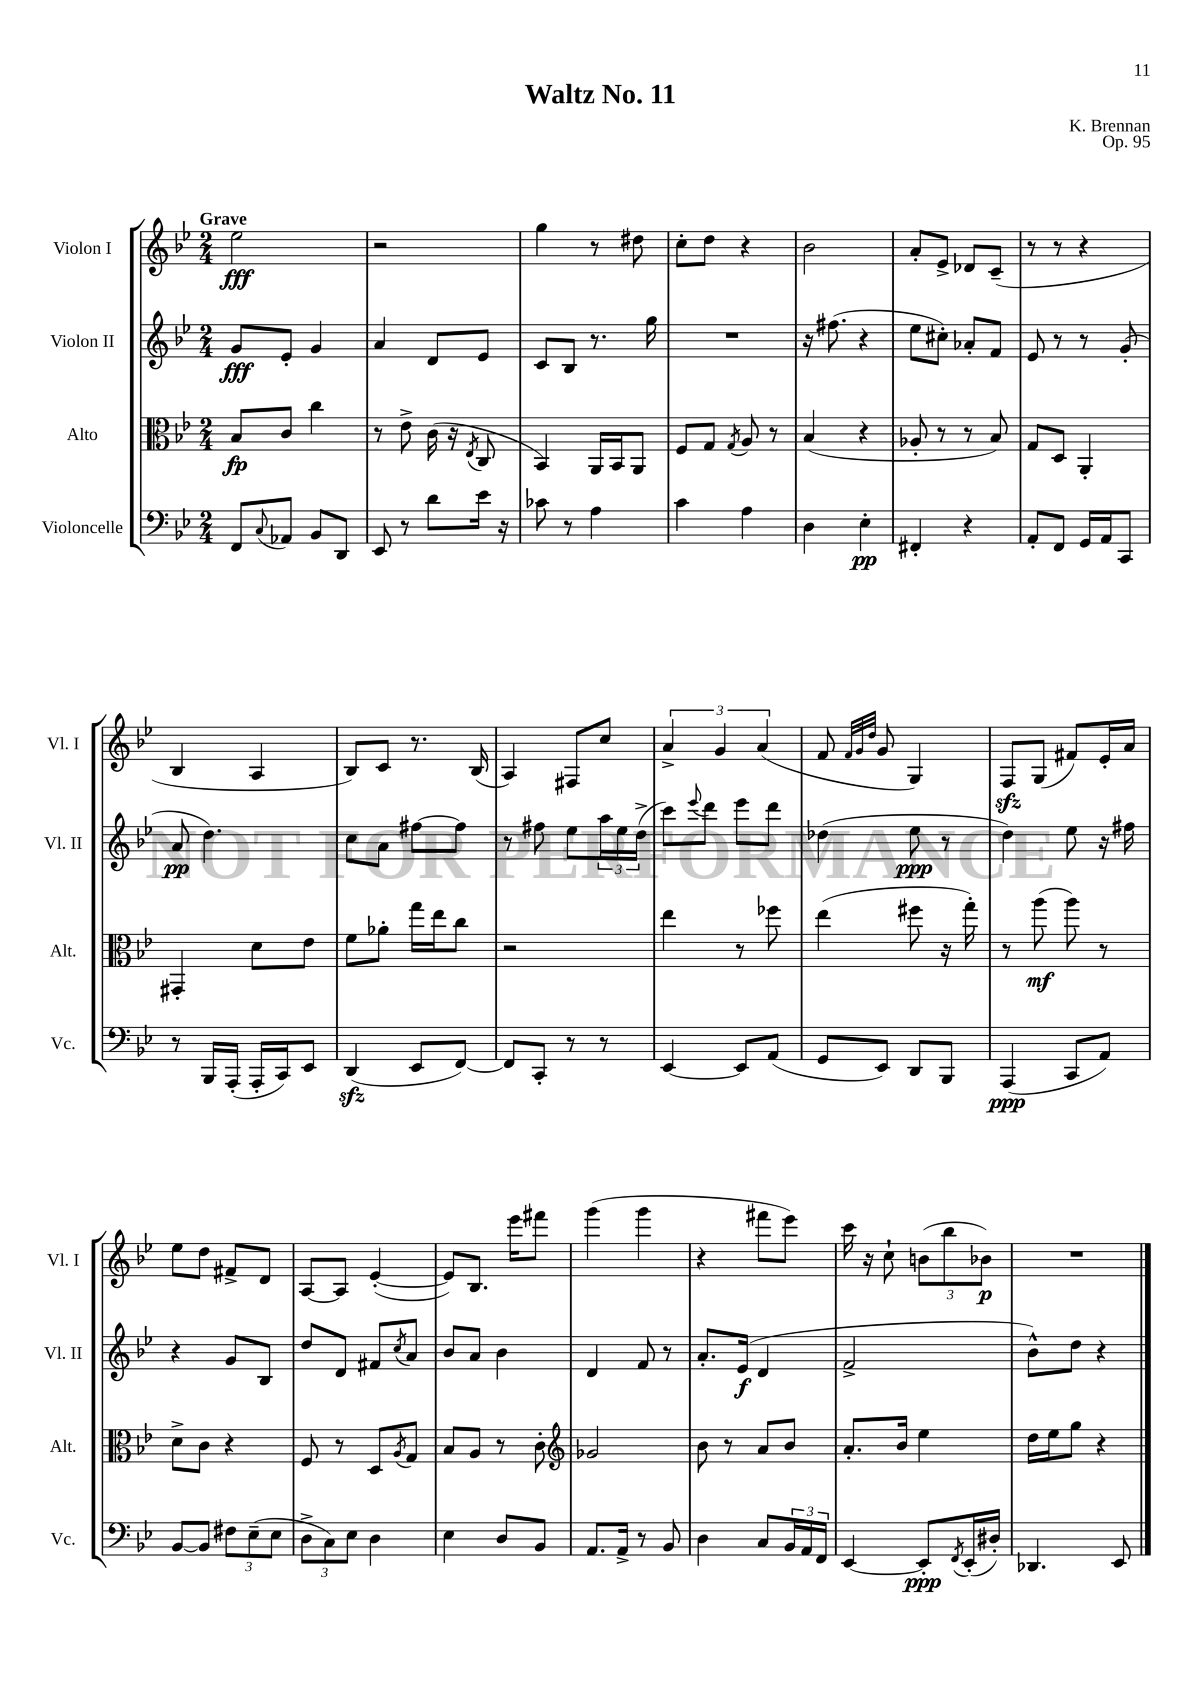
\header { title = "Waltz No. 11" composer = "K. Brennan" opus = "Op. 95" }
<<
\new StaffGroup <<
\new Staff = "s0" \with { instrumentName = "Violon I" shortInstrumentName = "Vl. I" } {
    \clef treble \key bes \major \numericTimeSignature \time 2/4 \tempo "Grave"
    ees''2\fff |
    r2 |
    g''4 r8 dis''8 |
    c''8-. d''8 r4 |
    bes'2 |
    a'8-. ees'8-> des'8 c'8--( |
    r8 r8 r4 |
    bes4 a4 |
    bes8) c'8 r8. bes16( |
    a4) fis8 c''8 |
    \tuplet 3/2 { a'4-> g'4 a'4( } |
    f'8 \grace { f'32 g'32 d''32 } g'8 g4) |
    f8\sfz g8( fis'8) ees'16-. a'16 |
    ees''8 d''8 fis'8-> d'8 |
    a8~ a8 ees'4~-.( |
    ees'8) bes8. ees'''16 fis'''8 |
    g'''4( g'''4 |
    r4 fis'''8 ees'''8) |
    c'''16 r16 c''8-! \tuplet 3/2 { b'8( bes''8 bes'8\p) } |
    R2 \bar "|." |
}
\new Staff = "s1" \with { instrumentName = "Violon II" shortInstrumentName = "Vl. II" } {
    \clef treble \key bes \major \numericTimeSignature \time 2/4
    g'8\fff ees'8-. g'4 |
    a'4 d'8 ees'8 |
    c'8 bes8 r8. g''16 |
    R2 |
    r16 fis''8.( r4 |
    ees''8 cis''8-.) aes'8-. f'8 |
    ees'8 r8 r8 g'8-.( |
    a'8\pp d''4.) |
    c''8 a'8 fis''8~ fis''8 |
    r8 fis''8 ees''8 \tuplet 3/2 { a''16 ees''16 d''16->( } |
    c'''8) \appoggiatura { ees'''8 } d'''8 ees'''8 d'''8 |
    des''4( ees''8\ppp r8 |
    d''4) ees''8 r16 fis''16 |
    r4 g'8 bes8 |
    d''8 d'8 fis'8 \acciaccatura { c''8 } a'8 |
    bes'8 a'8 bes'4 |
    d'4 f'8 r8 |
    a'8.-. ees'16\f( d'4 |
    f'2-> |
    bes'8-^) d''8 r4 \bar "|." |
}
\new Staff = "s2" \with { instrumentName = "Alto" shortInstrumentName = "Alt." } {
    \clef alto \key bes \major \numericTimeSignature \time 2/4
    bes8\fp c'8 c''4 |
    r8 ees'8-> c'16( r16 \acciaccatura { ees8 } c8 |
    bes,4) a,16 bes,16 a,8 |
    f8 g8 \acciaccatura { g8 } a8 r8 |
    bes4( r4 |
    aes8-. r8 r8 bes8) |
    g8 d8 a,4-. |
    gis,4-. d'8 ees'8 |
    f'8 aes'8-. g''16 ees''16 c''8 |
    r2 |
    ees''4 r8 fes''8 |
    ees''4( fis''8 r16 g''16-.) |
    r8 a''8\mf( a''8) r8 |
    d'8-> c'8 r4 |
    f8 r8 d8 \acciaccatura { a8 } g8 |
    bes8 a8 r8 c'8-. |
    \clef treble ges'2 |
    bes'8 r8 a'8 bes'8 |
    a'8.-. bes'16 ees''4 |
    d''16 ees''16 g''8 r4 \bar "|." |
}
\new Staff = "s3" \with { instrumentName = "Violoncelle" shortInstrumentName = "Vc." } {
    \clef bass \key bes \major \numericTimeSignature \time 2/4
    f,8 \appoggiatura { c8 } aes,8 bes,8 d,8 |
    ees,8 r8 d'8 ees'16 r16 |
    ces'8 r8 a4 |
    c'4 a4 |
    d4 ees4-.\pp |
    fis,4-. r4 |
    a,8-. f,8 g,16 a,16 c,8 |
    r8 bes,,16 a,,16-.( a,,16-. c,16) ees,8 |
    d,4\sfz( ees,8 f,8~) |
    f,8 c,8-. r8 r8 |
    ees,4~ ees,8 a,8( |
    g,8 ees,8) d,8 bes,,8 |
    a,,4\ppp( c,8 a,8) |
    bes,8~ bes,8 \tuplet 3/2 { fis8 ees8--( ees8 } |
    \tuplet 3/2 { d8-> c8) ees8 } d4 |
    ees4 d8 bes,8 |
    a,8. a,16-> r8 bes,8 |
    d4 c8 \tuplet 3/2 { bes,16 a,16 f,16 } |
    ees,4~ ees,8-.\ppp \acciaccatura { f,8 } ees,16-.( dis16-.) |
    des,4. ees,8 \bar "|." |
}
>>
>>
\layout { \context { \Score \remove "Bar_number_engraver" } }
